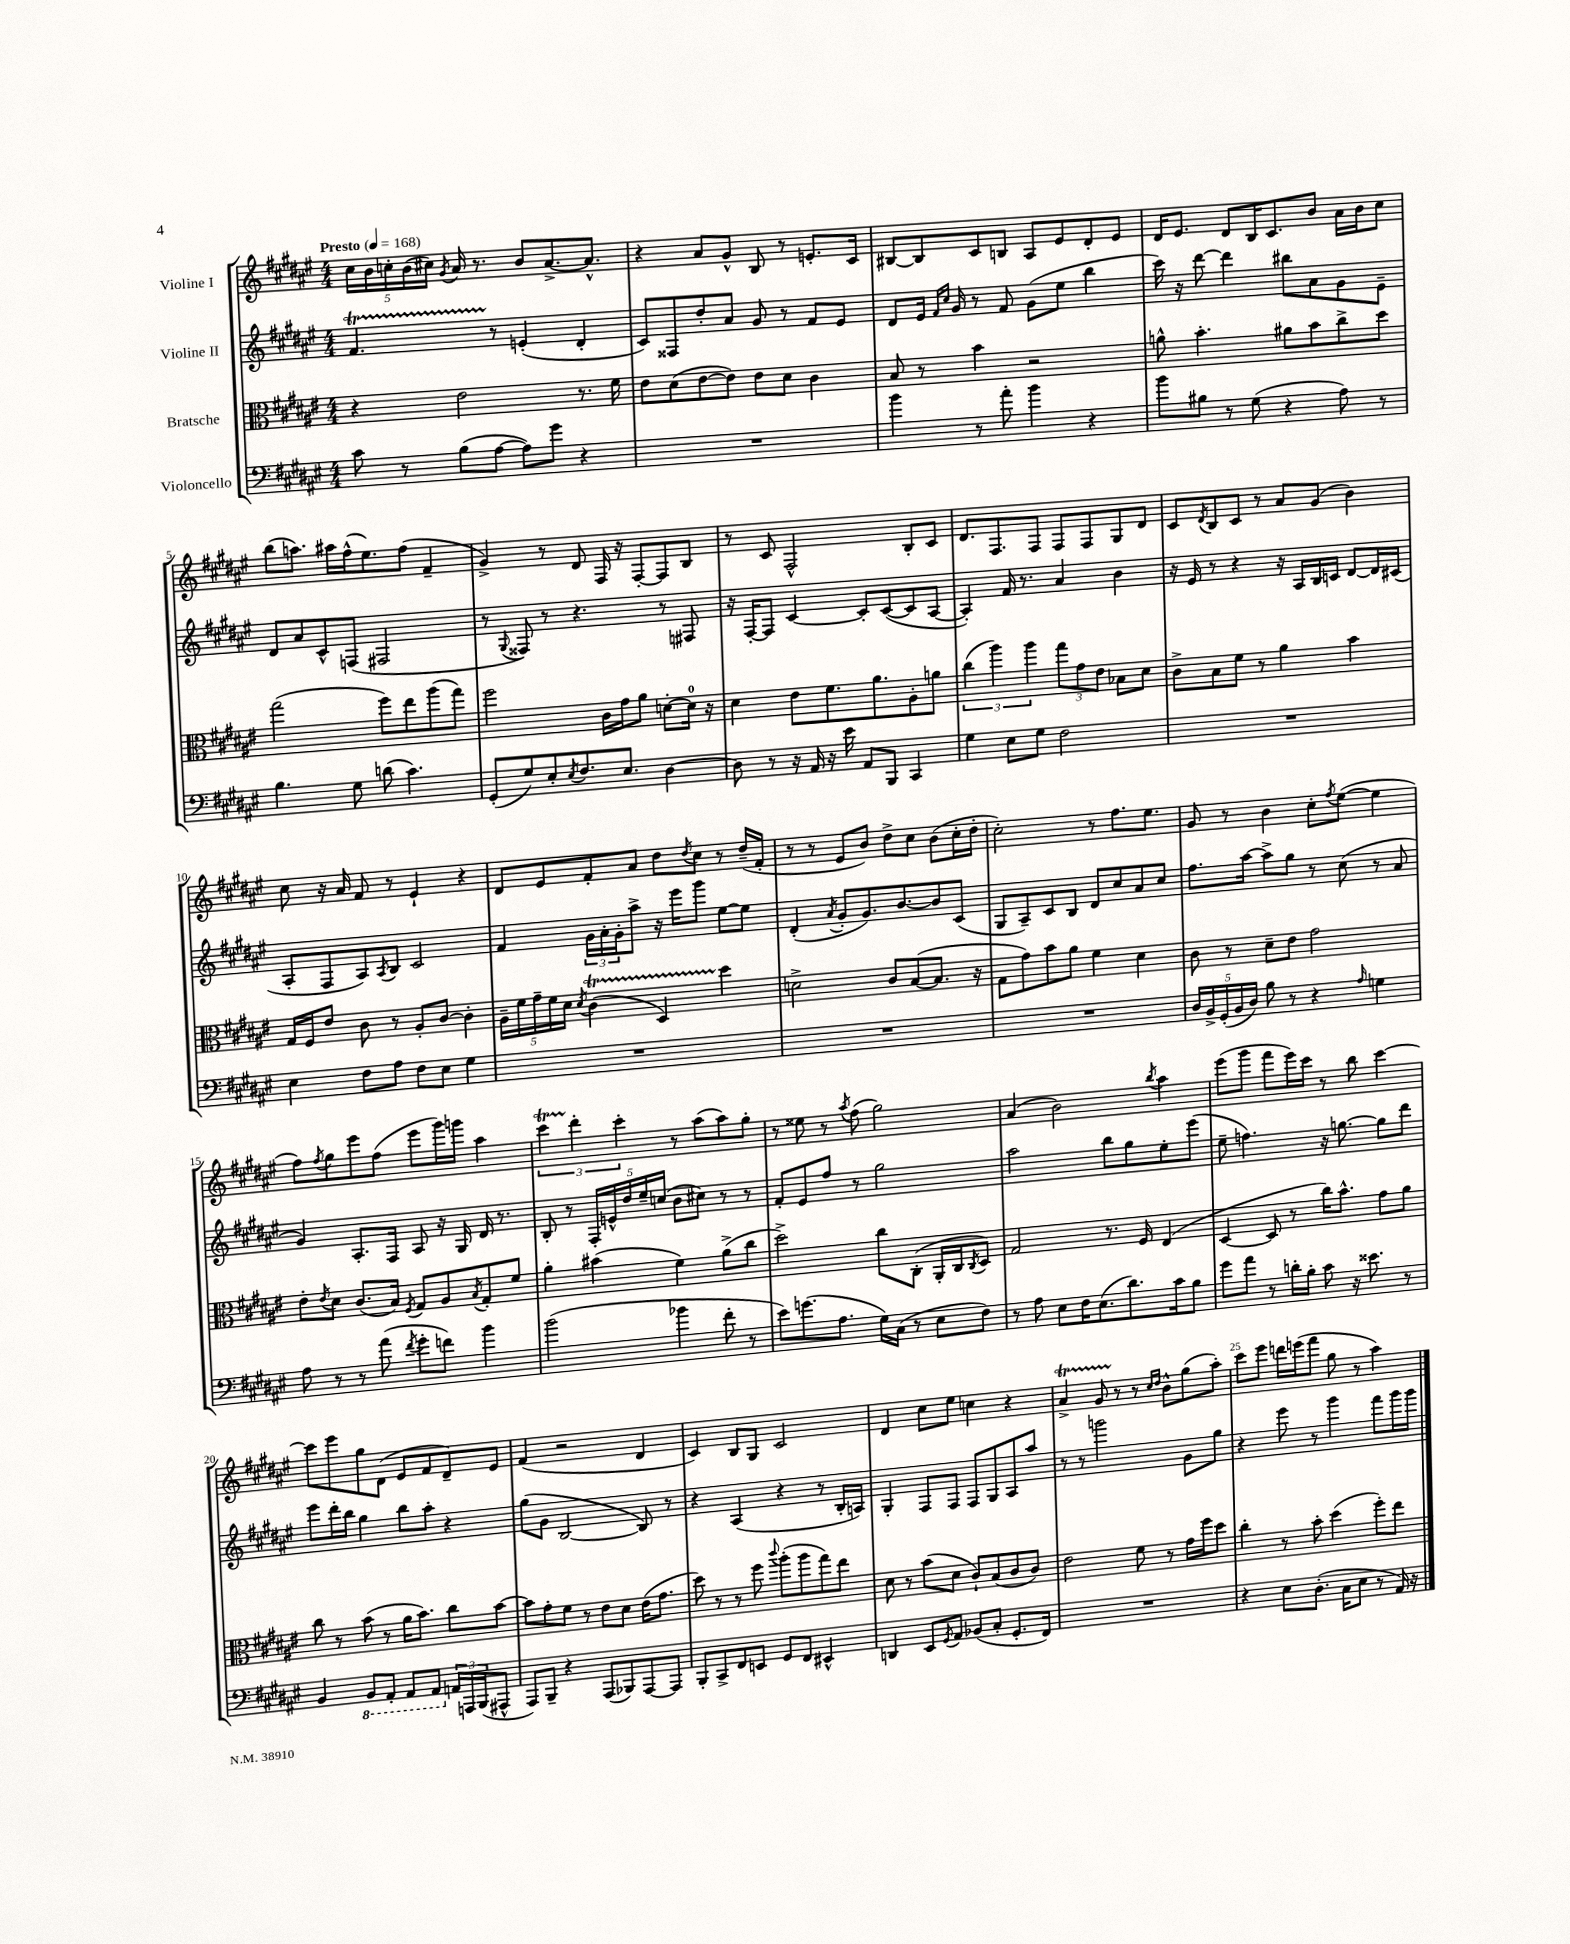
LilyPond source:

<<
\new StaffGroup <<
\new Staff = "s0" \with { instrumentName = "Violine I" } {
    \clef treble \key fis \major \numericTimeSignature \time 4/4 \tempo "Presto" 4 = 168
    \tuplet 5/4 { cis''16 b'16 c''16-. b'16( cis''16) } \acciaccatura { gis'8 } ais'16 r8. b'8 ais'8.~-> ais'8.-^ |
    r4 ais'8 gis'8-^ b8 r8 e'8.-. cis'16 |
    bis8~ bis8 cis'8 b8 ais8 eis'8 dis'8-. eis'8 |
    dis'16 eis'8. dis'8 b16 cis'8. b'8 ais'16 b'16 cis''8 |
    b''8( a''8.) ais''16 fis''16-^( eis''8.) fis''8( fis'4-- |
    gis'4->) r8 dis'8 fis16 r16 fis8~-. fis8 b8 |
    r8 cis'8 fis2-^ b8-. cis'8 |
    dis'8. fis8. fis8 fis8 fis8 gis8 dis'8 |
    cis'8 \acciaccatura { dis'8 } b8 cis'8 r8 ais'8 gis'8( b'4) |
    cis''8 r16 ais'16 fis'8 r8 eis'4-! r4 |
    dis'8 eis'8 fis'8-. ais'8 dis''8 \acciaccatura { dis''8 } cis''8 r8 dis''16--( fis'16-. |
    r8 r8 eis'8 b'8) dis''8-> cis''8 b'8( cis''16-. dis''16-. |
    cis''2-.) r8 fis''8. eis''8. |
    gis'8 r8 b'4 cis''8-. \acciaccatura { fis''8 } eis''8~( eis''4 |
    fis''8) \acciaccatura { fis''8 } gis''8 eis'''8 fis''8( eis'''8 gis'''16) g'''16 ais''4 |
    \tuplet 3/2 { cis'''4\startTrillSpan dis'''4-.\stopTrillSpan cis'''4-. } r8 ais''8( ais''8) gis''8-. |
    r8 eisis''8 r8 \acciaccatura { ais''8 } fis''8( gis''2) |
    ais'4( b'2) \acciaccatura { b''8 } ais''4 |
    eis'''8( gis'''8 fis'''8 eis'''16) cis'''16 r8 b''8 cis'''4~ |
    cis'''8 eis'''8 gis''8 dis'8( eis'8 fis'8 dis'8--) eis'8 |
    fis'4( r2 dis'4 |
    cis'4) b8 gis8 cis'2 |
    dis'4 cis''8 eis''8 c''4 r4 |
    ais'4->\startTrillSpan gis'8 r8\stopTrillSpan r8 \grace { cis''16 dis''16 } b'8-^ gis''8( ais''8-.) |
    cis'''8 eis'''8 d'''16 e'''16( fis'''8 gis''8 r8 ais''4) \bar "|." |
}
\new Staff = "s1" \with { instrumentName = "Violine II" } {
    \clef treble \key fis \major \numericTimeSignature \time 4/4
    fis'4.\startTrillSpan r8\stopTrillSpan e'4-.( dis'4-. |
    cis'8) fisis8 dis''8-. ais'8 gis'8 r8 fis'8 eis'8 |
    dis'8 eis'16 \grace { fis'16 cis''16 } gis'16 r8 fis'8 gis'8( eis''8 b''4 |
    cis'''16) r16 dis'''8~ dis'''4 bis''8 ais'8 gis'8 eis'8-- |
    dis'8 ais'8 cis'8-^ f8( fis2 |
    r8 \appoggiatura { gis8 } fisis8) r8 r4. r8 fis8 |
    r16 fis16~-. fis8 cis'4~ cis'8-. cis'8~( cis'8 ais8~ |
    ais4-.) fis'16 r8. ais'4 b'4 |
    r16 eis'16 r8 r4 r16 ais16 b16 c'16 dis'8~ dis'16 cis'16( |
    ais8-. fis8 ais8) \acciaccatura { ais8 } b8 cis'2 |
    fis'4 \tuplet 3/2 { gis'16 ais'16-. gis'16-. } ais''8-> r16 eis'''16 gis'''8 eis''8~ eis''8 |
    dis'4-.( \acciaccatura { ais'8 } gis'8-. gis'8.) b'8.~ b'8 cis'8( |
    gis8 ais8--) cis'8 b8 dis'8 cis''8 ais'8 cis''8 |
    fis''8. ais''16~ ais''8-> gis''8 r8 cis''8( r8 ais'8 |
    gis'4) ais8.-. fis16 ais8 r16 gis16 dis'16 r8. |
    b8-. r8 \tuplet 5/4 { fis16-. e'16-^ dis''16 eis''16-- c''16( } b'8 cis''8) r8 r8 |
    fis'8-. eis'8 fis''8 r8 gis''2 |
    ais''2 b''8 gis''8 eis''8-. eis'''8( |
    eis''8-- f''4.) r16 g''8.~ g''8 dis'''8 |
    eis'''8 dis'''16-. b''16 gis''4 b''8 ais''8-. r4 |
    gis''8( gis'8 b2~ b8) r8 |
    r4 ais4( r4 r8 b16-. a16) |
    gis4-. fis8 fis8 fis8 gis8 ais8 ais''8 |
    r8 r8 g'''2 gis'8 gis''8 |
    r4 eis'''8 r8 gis'''4 fis'''8 gis'''16 gis'''16 \bar "|." |
}
\new Staff = "s2" \with { instrumentName = "Bratsche" } {
    \clef alto \key fis \major \numericTimeSignature \time 4/4
    r4 eis'2 r8. fis'16 |
    eis'8 dis'8( eis'8~ eis'8) eis'8 dis'8 cis'4 |
    b8 r8 b'4 r2 |
    a'8-^ b'4.-. ais'8 b'8 cis''8-> dis''8 |
    gis''2( fis''8) eis''8 ais''8( gis''8) |
    fis''2 cis'16 gis'16 ais'8 d'8~-. d'16-0 r16 |
    dis'4 eis'8 fis'8. ais'8. ais8-. a'8 |
    \tuplet 3/2 { cis''4( ais''4) ais''4 } \tuplet 3/2 { gis''8 gis'8 eis'8 } bes8 dis'8 |
    cis'8-> b8 fis'8 r8 ais'4 b'4 |
    gis16 fis16 eis'8 cis'8 r8 ais8-. cis'8~ cis'4-. |
    \tuplet 5/4 { ais16-- fis'16 gis'16-- fis'16 dis'16 } \acciaccatura { dis'8 } cis'4\startTrillSpan( dis4) dis''4\stopTrillSpan |
    d'2-> cis'8 b8~( b8. r16 |
    gis8 gis'8) b'8 ais'8 fis'4 dis'4 |
    cis'8 r8 dis'8-- eis'8 gis'2 |
    eis'8-. \acciaccatura { eis'8 } dis'8 cis'8.( b16) \acciaccatura { fis8 } gis8 ais8 \acciaccatura { b8 } gis8-. fis'8 |
    ais'4-. bis'4( fis'4) ais'8->( cis''8 |
    dis''2->) cis''8 cis8-.( ais,16-. cis16 \acciaccatura { cis8 } dis8) |
    gis2 r8. fis16 eis4( |
    dis4~ dis8 r8 cis''16) b'8.-^ gis'8 ais'8 |
    cis''8 r8 b'8( r8 ais'16 b'8.) cis''8 b'8~ |
    b'8 gis'8-. fis'8 r8 eis'8 dis'8 eis'16( gis'8. |
    dis''8) r8 r8 fis''8 \appoggiatura { cis'''8 } ais''8-.( ais''8 gis''8) eis''8 |
    dis'8 r8 b'8( dis'8 cis'8-!) b8( cis'8 cis'8) |
    eis'2 fis'8 r8 gis'16 fis''16 dis''8 |
    cis''4-. r8 b'8-. dis''4( fis''8-.) eis''8 \bar "|." |
}
\new Staff = "s3" \with { instrumentName = "Violoncello" } {
    \clef bass \key fis \major \numericTimeSignature \time 4/4
    cis'8 r8 b8( ais8~ ais8) gis'8 r4 |
    R1 |
    b'4 r8 ais'8-. b'4 r4 |
    b'8 bis8 r8 gis8( r4 ais8) r8 |
    b4. gis8 d'8( cis'4.) |
    gis,8-.( gis8) eis8-. \acciaccatura { eis8 } fis8. eis8. dis4~ |
    dis8 r8 r16 ais,16 r16 eis'16 ais,8 b,,8 cis,4 |
    gis4 eis8 gis8 fis2 |
    R1 |
    eis4 fis8 ais8 fis8 eis8 gis4 |
    R1 |
    R1 |
    R1 |
    \tuplet 5/4 { dis16 b,16-> gis,16-.( b,16 dis16) } b8 r8 r4 \grace { ais16 } g4 |
    ais8 r8 r8 ais'8( \acciaccatura { fis'8 } gis'8-. f'8) b'4 |
    b'2( bes'4 fis'8-. r8 |
    eis'8) g'8.( ais8. gis16) cis16( r8 eis8 fis8) |
    r8 ais8 eis8 fis16 eis8.( dis'8.) cis'16 b8 |
    gis'8 ais'8 r8 d'16-. b16-. cis'8 r16 eisis'8. r8 |
    b,4 \ottava #-1 b,,8 ais,,8-. ais,,8 ais,,8 \ottava #0 \tuplet 3/2 { a,16 a,,16 b,,16( } ais,,8-^ |
    ais,,8) b,,8-- r4 ais,,8( bes,,8) ais,,8~ ais,,8 |
    b,,8-. cis,8-> fis,8 e,8 gis,8 fis,8 eis,4-^ |
    d,4 eis,8 \acciaccatura { gis,8 } ais,8 bes,8( cis8-. gis,8.-. fis,16) |
    R1 |
    r4 eis8 dis8.-.( cis16 eis8 r8 ais,16) r16 \bar "|." |
}
>>
>>
\layout { \context { \Score \override BarNumber.break-visibility = ##(#f #t #t) barNumberVisibility = #(every-nth-bar-number-visible 5) } }
